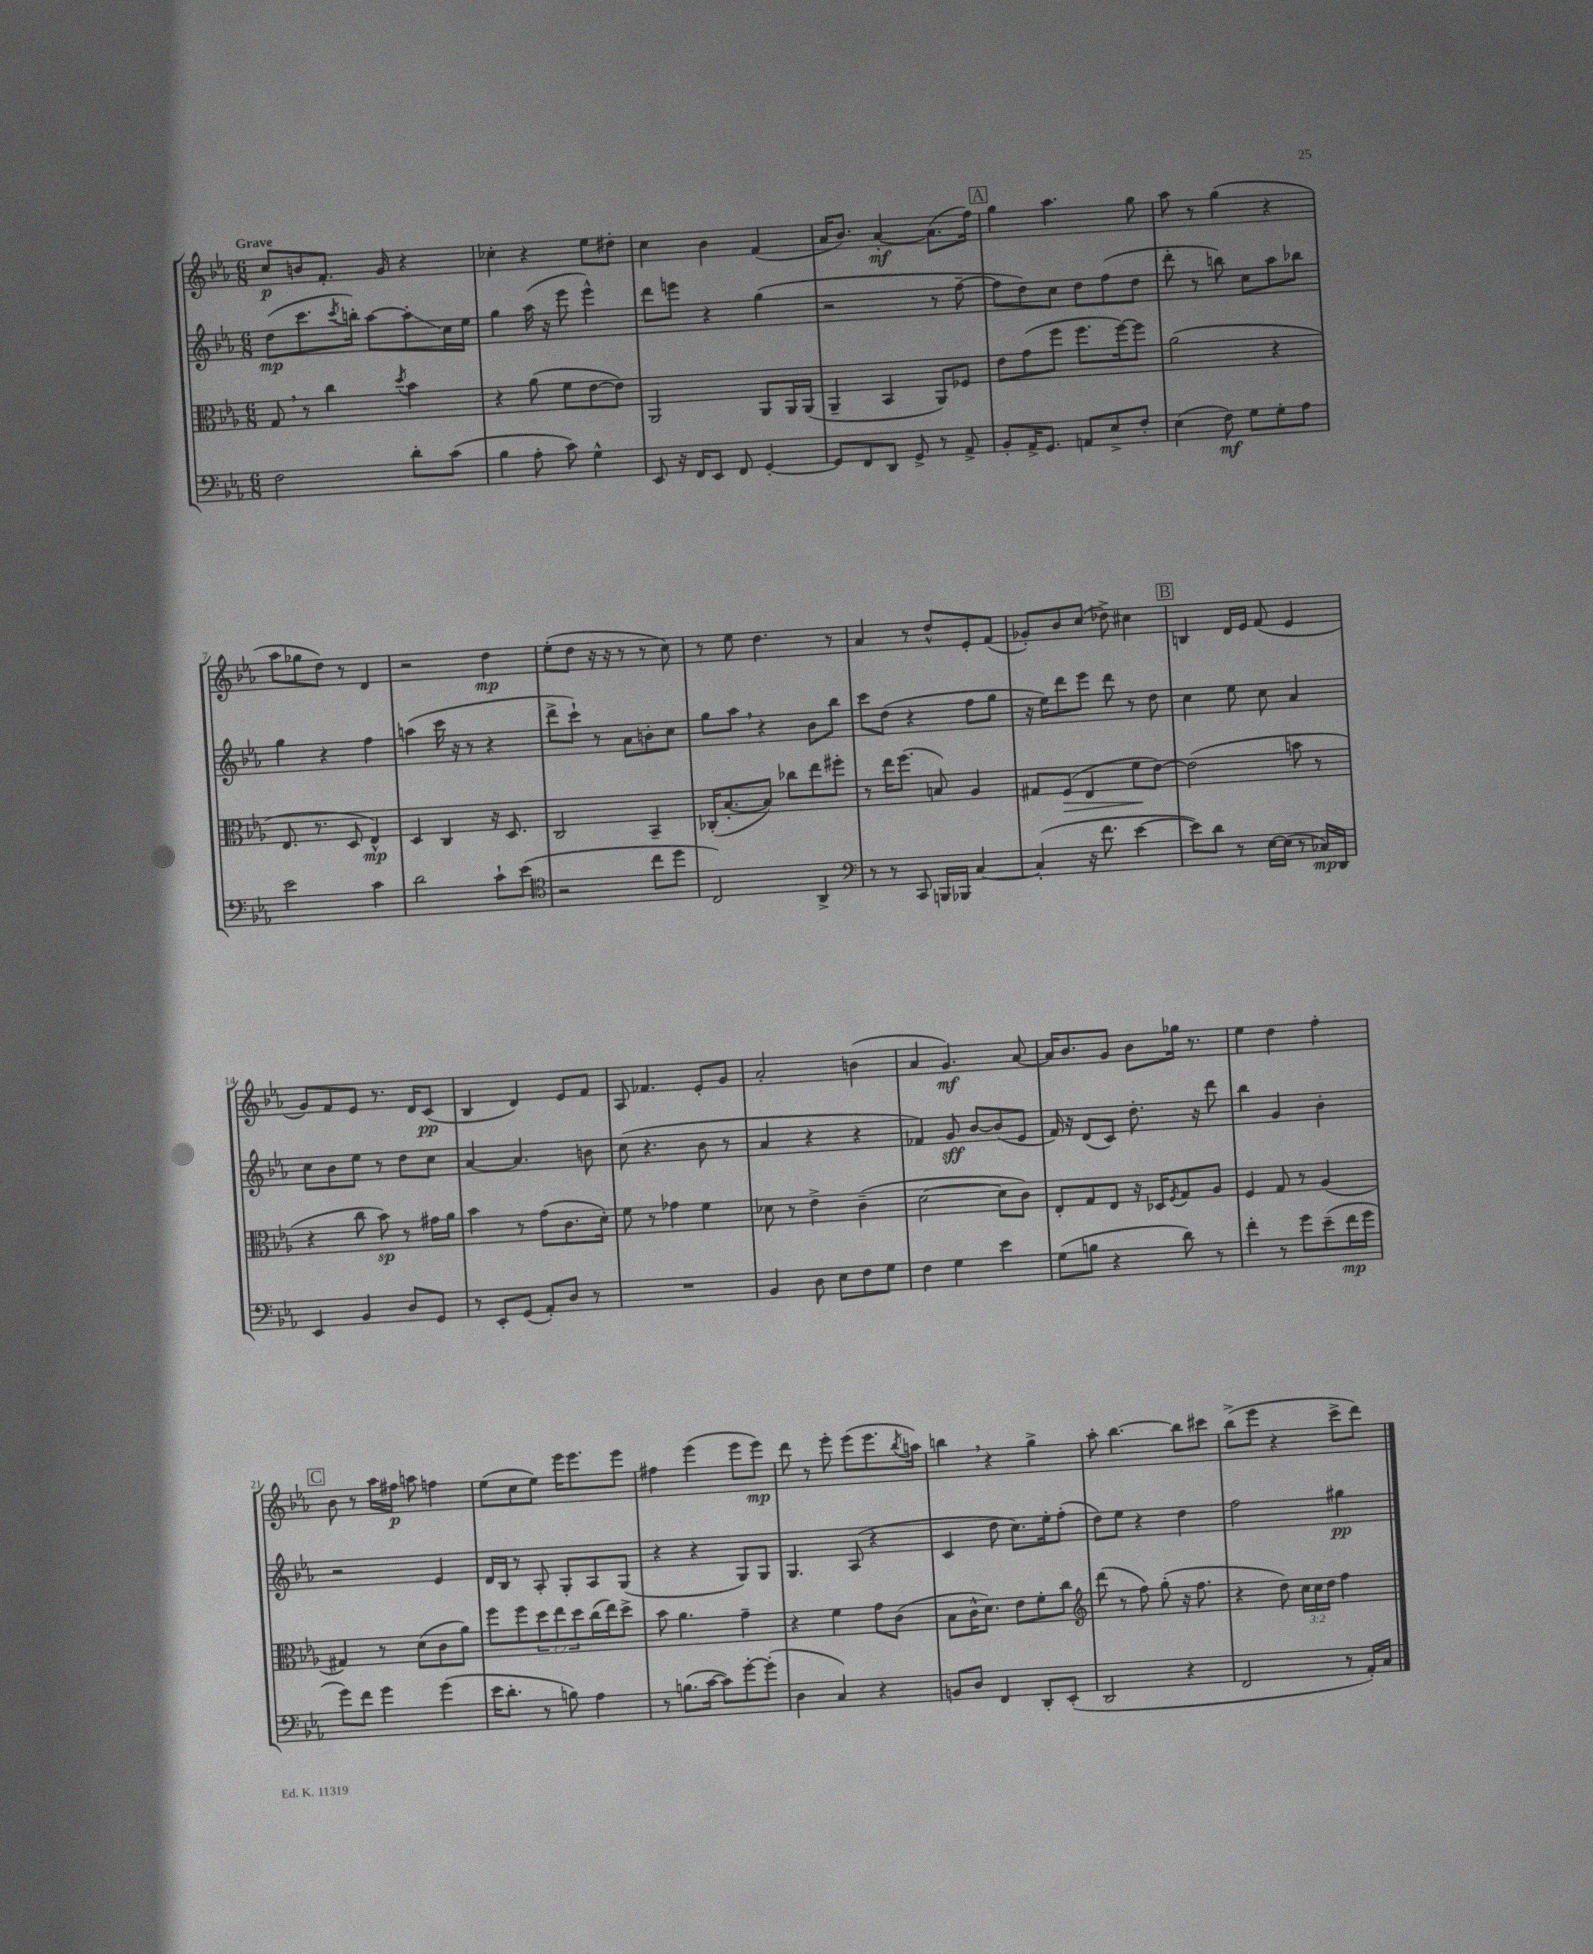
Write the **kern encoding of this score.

**kern	**kern	**kern	**kern
*staff4	*staff3	*staff2	*staff1
*clefF4	*clefC3	*clefG2	*clefG2
*k[b-e-a-]	*k[b-e-a-]	*k[b-e-a-]	*k[b-e-a-]
*M6/8	*M6/8	*M6/8	*M6/8
2F\	8G/	(8dd\L	8cc/L
.	8r	8.ccc\	8b/
.	4cc\	.	8.f'/J
.	.	8qccc/	.
.	.	16bb'\Jk)	.
.	.	[8aa-\L	.
.	.	.	16g/
.	8qdd/	.	.
8d'\L	4b-\	8aa-'\]	4r
(8c\J	.	16cc\L	.
.	.	16ee-\JJ	.
=	=	=	=
4B-\	4r	4gg\	4cc-'\
8A-'\	(8a-\	(16aa-\	4r
.	.	16r	.
8c\)	8f\L	8eee-\	.
4G^^\	[8e-\	4eee-^^\)	8ee-\L
.	8e-\]J)	.	8dd#'\J
=	=	=	=
8EE-/	2AA-/	8ddd\L	4cc\
16r	.	8eee\J	.
16FF/LK	.	.	.
8EE-/J	.	4r	4b-\
8FF/	.	.	.
[4GG'/	8AA-/L	(4gg\	(4f/
.	16AA-/L	.	.
.	(16AA-/JJ	.	.
=	=	=	=
8GG/]L	4AA-~/	2r	16a-/LK
.	.	.	8.b-/J)
8FF/	.	.	.
8DD/J	4BB-/	.	[4a-'/
8GG^/	.	.	.
8r	8AA-/L)	8r	(8.a-\]L
8AA-^/	8F-/J	[8ff~\	.
.	.	.	16ff\Jk)
=	=	=	=
8BB-'/L	8e-\L	8ff\]L	4gg\
16AA-^/K	(8g\	8dd\)	.
8.GG/J	.	.	.
.	8ff\J	8cc\J	4.aa-\
8AA/L	8.ff\L	8dd\L	.
8E-^/	.	(8ff\	.
.	[16ff\k)	.	.
8F'/J	8ff\]J	8dd\J	8gg\
=	=	=	=
(4E-\	(2a-\	8ddd'\	8aa-\
.	.	8r	8r
8F\)	.	8bb\)	(4gg\
8G\L	.	8cc\L	.
8G'\	4r	8aa-\	4r
8A-\J	.	8bb-\J	.
=	=	=	=
2e-\	8.E-/	4gg\	8aa-\L
.	.	.	8gg-\
.	8.r	.	.
.	.	4r	8dd\J)
.	8D/	.	8r
4c\	4E-^^/)	4ff\	4d/
=	=	=	=
2d\	4D/	(4aa\	2r
.	4C/	16ccc\	.
.	.	16r	.
.	.	8r	.
8c`\L	16r	4r	4dd\
.	8.D/	.	.
(8e-\J	.	.	.
=	=	=	=
*clefC4	*	*	*
2r	2C/	8ddd^\L	(8ee-'\L
.	.	8ccc`\J)	8dd\J
.	.	8r	16r
.	.	.	16r
.	.	8a-\L	8r
8cc\L	4BB-~/	8b'\	8r
8dd\J	.	8cc\J	8cc\)
=	=	=	=
2C/)	(16C-'/LK	8gg\L	8r
.	[8.B-'/	.	.
.	.	8aa-\J	8ee-\
.	8B-/]J)	4r	4.dd\
.	8cc-\L	.	.
4AA-^/	8ee-\	8b-\L	.
.	8ff#'\J	8bb-\J	8r
=	=	=	=
*clefF4	*	*	*
8r	8r	8ccc\L	4a-/
8r	16ee-\LK	(8dd\J	.
.	(8.ff\J	.	.
8CC/	.	4r	8r
16BBB/LL	8B/)	.	8dd^^/L
16BBB-/JJ	.	.	.
[4C/	4A-/	8ff\L	8e-'/
.	.	8gg\J	(8f/J
=	=	=	=
(4C'/]	8G#/L	16r	8g-'/L)
.	.	16ee-\LK)	.
.	(8F/J	8ddd\	8b-/
16r	4E-/	8eee-\J	(8cc/J
8.f\	.	.	.
.	.	8ddd\	8dd-^\)
[4e-\	8f\L	8r	4cc#\
.	[8e-\J)	8dd\	.
=	=	=	=
8e-\]L)	(2e-\]	4cc\	4B/
8d\J	.	.	.
8r	.	8ee-\	16d/LL
.	.	.	16e-/JJ
[16E-\LL	.	8cc\	(8f/
(16E-\]JJ	.	.	.
8r	8b\	4a-/	4e-/
16C-/LL)	8r	.	.
16DD/JJ	.	.	.
=	=	=	=
4EE-/	4r	8cc\L	8g/L)
.	.	8b-\	8f/
4BB-/	8cc\	8ee-\J	8e-/J
.	8b-\)	8r	8.r
8D/L	8r	8dd\L	.
.	.	.	16d/LK
8GG/J	16g#\LL	8cc\J	(8c/J
.	16a-\JJ	.	.
=	=	=	=
8r	4b-\	[4a-/	4B-/
8EE-'/L	.	.	.
(8GG/J	8r	4.a-/]	4d/)
8AA-'/L)	(8g\L	.	.
8D/J	8.c\	.	8e-/L
8r	.	8b\	8f/J
.	16d'\Jk)	.	.
=	=	=	=
2.r	8f\	(8cc\	8A-/
.	8r	4.r	4.f-/
.	4g-\	.	.
.	4f\	8b-\	8e-'/L
.	.	8r	8g/J
=	=	=	=
4BB-/	8d-\	4a-/	2a-'/
.	8r	.	.
8D\	4e-^\	4r	.
8E-\L	.	.	.
8F\	(4c~\	4r	(4b\
8G\J	.	.	.
=	=	=	=
4F\	[2d\	4f-/)	4a-/
4G\	.	8g/	4.g/)
.	.	[8b-/L	.
4e-\	8d\]L	(8b-/]	.
.	8c\J)	8e-/J	[8a-/
=	=	=	=
(8G\L	8E-'/L	16f/)	16a-/]LK
.	.	16r	8.b-/
8B\J	8G/	(8d/L	.
4r	8E-/J	8c/J)	8g/J
.	16r	8.dd'\	8b-\L
.	16D-/LK	.	.
.	8qF/	.	.
8d\)	8G/	.	16gg-\Jk
.	.	16r	8.r
8r	8A-/J	8ddd\	.
=	=	=	=
4f'\	4F/	4bb-\	4ee-\
8r	8G/	4g/	4dd\
8g\L	8r	.	.
(8e-~\	(4A-/	4b-'\	4ff'\
16f\L	.	.	.
16g\JJ	.	.	.
=	=	=	=
8g\L)	4G#/)	2r	8b-\
8f\J	.	.	8r
4g\	8r	.	16aa-\LL
.	.	.	16ff#\JJ
.	(8d\L	.	8aa\
(4g\	8c\	4e-/	4ff\
.	8a-\J)	.	.
=	=	=	=
16e-\LK	8ff\L	16d/LL	(8ee-\L
8.d'\J	.	16B-/JJ	.
.	8ff\	8r	8cc\
8r	12dd\	8A-'/	8ee-\J)
.	12ee-\	.	.
8B\)	.	8G'/L	16eee-\LK
.	12dd\	.	.
.	.	.	8.eee-\
4A-\	(16cc\L	8A-/	.
.	16ee-\J)	.	.
.	8dd^\J	(8G/J	8eee-\J
=	=	=	=
8r	8b-\	4r	4ff#\
(8.B\L	4.a-\	.	.
.	.	4r	(4eee-\
[16c\Jk	.	.	.
8c\]L)	.	.	.
[8g'\	4g~\	8G/L)	8eee-\L
(8g'\]J	.	8G/J	8eee-\J)
=	=	=	=
4D\	4r	4.G/	8ddd\
.	.	.	8r
4C/)	4f\	.	8eee-'\
.	.	(8A-/	(8eee-\L
4r	8g\L	4r	8.eee-\
.	(8c\J	.	.
.	.	.	8qbb-/
.	.	.	16aa\Jk)
=	=	=	=
8BB/L	8B-\L	4c/	4bb\
8D/J	16c^^\K	.	.
.	8.d\J)	.	.
4FF/	.	8dd\	4r
.	8e-\L	8.cc\L)	.
8DD'/L	8f'\	.	4gg^\
.	.	16ee-'\k	.
(8EE-'/J	8cc\J	(8ff'\J	.
=	=	=	=
*	*clefG2	*	*
2DD/	(8ddd\	8dd\L)	8aa-'\
.	8r	8ee-\J	[4.bb-\
.	8ff\)	4r	.
.	(8gg'\	.	.
4r	16r	4dd\	8bb-\]L
.	8.ff\	.	.
.	.	.	8ccc#\J
=	=	=	=
2FF/	4r	2ff\	(8bb-^\L
.	.	.	8eee-\J
.	8dd\)	.	4r
.	24cc\LL	.	.
.	24cc\	.	.
.	24dd\JJ	.	.
8r	4ff\	4gg#\	8ccc^\L
16AA-'/LL)	.	.	8ddd\J)
16C/JJ	.	.	.
==	==	==	==
*-	*-	*-	*-
